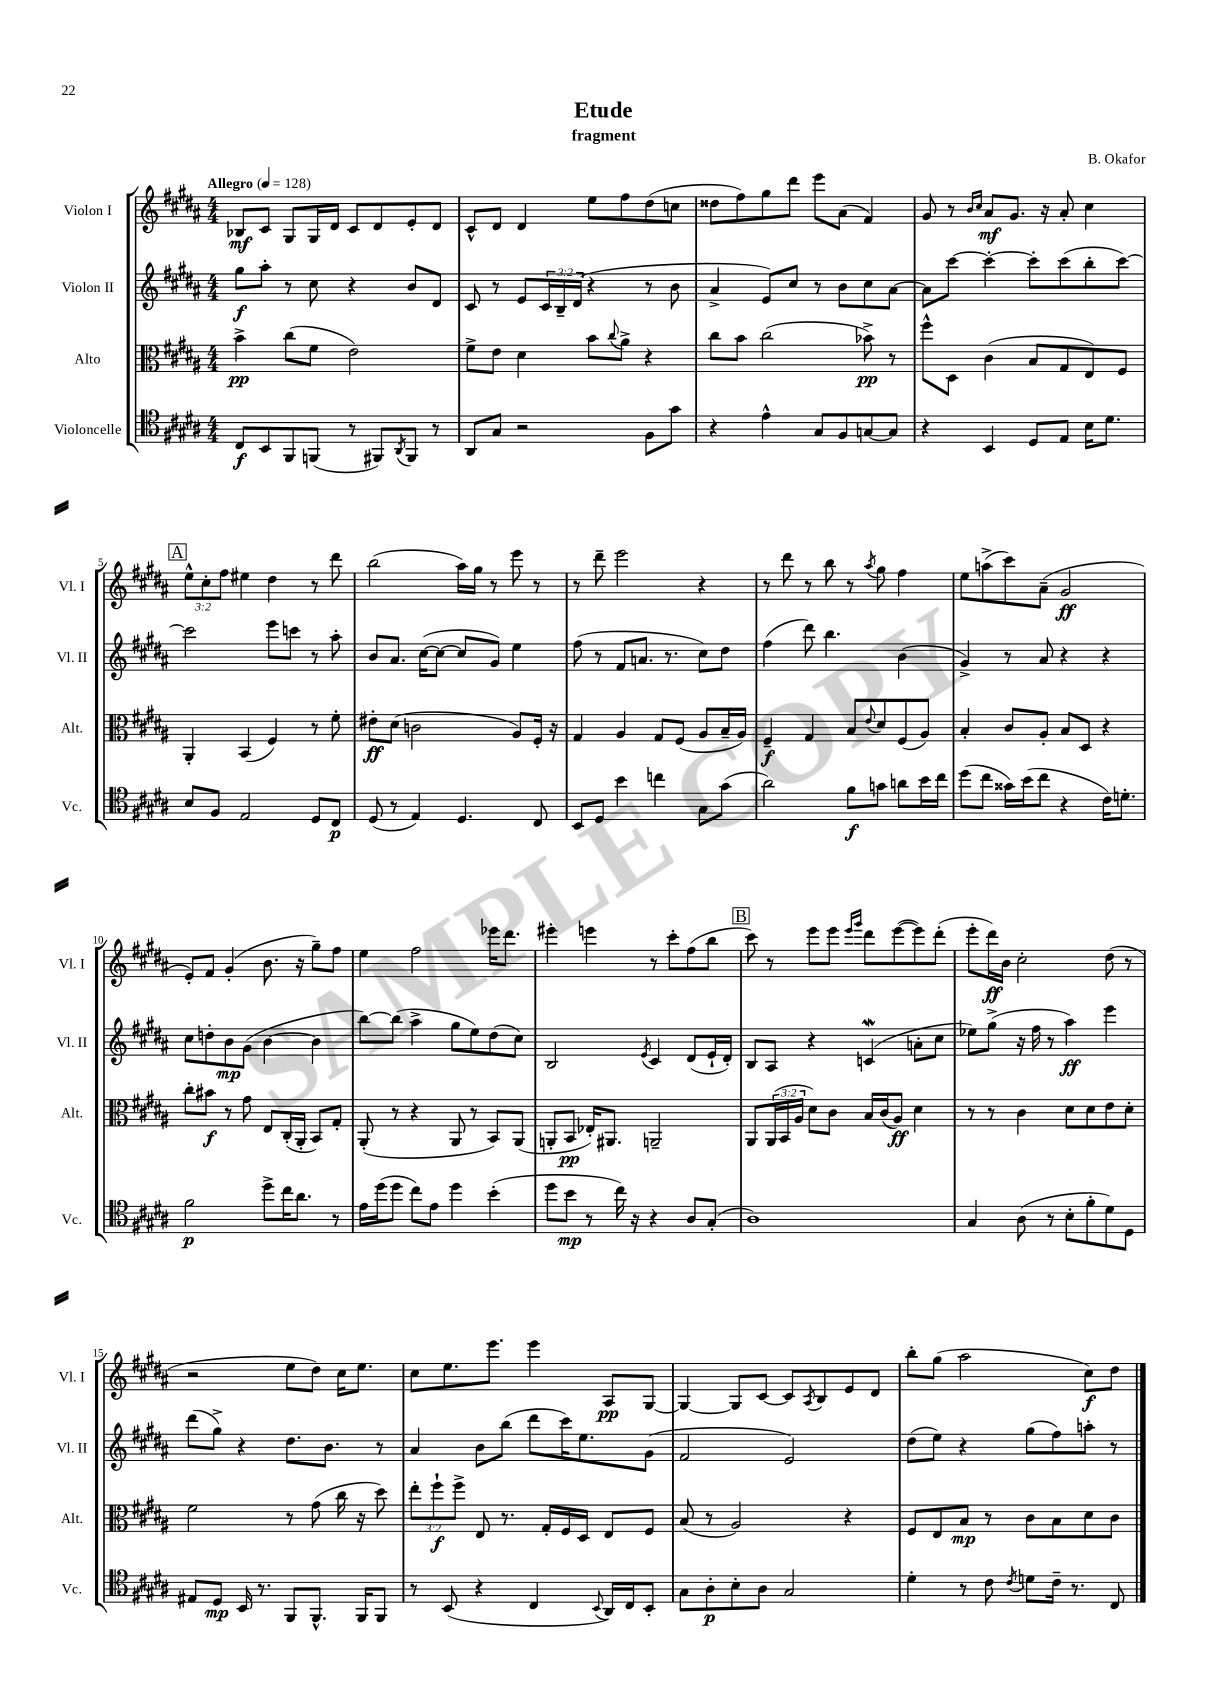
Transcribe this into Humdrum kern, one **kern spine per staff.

**kern	**kern	**kern	**kern
*staff4	*staff3	*staff2	*staff1
*clefC4	*clefC3	*clefG2	*clefG2
*k[f#c#g#d#a#]	*k[f#c#g#d#a#]	*k[f#c#g#d#a#]	*k[f#c#g#d#a#]
*M4/4	*M4/4	*M4/4	*M4/4
*MM128	*MM128	*MM128	*MM128
8C#	4b^	8gg#	8B-
8BB	.	8aa#'	8c#
8FF#	(8cc#	8r	8G#
(8FF	8f#	8cc#	16G#
.	.	.	16d#
8r	2e)	4r	8c#
8FF#)	.	.	8d#
8qAA#	.	.	.
8FF#	.	8b	8e'
8r	.	8d#	8d#
=	=	=	=
8AA#	8f#^	8c#	8c#^^
8G#	8e	8r	8d#
2r	4d#	8e	4d#
.	.	24c#	.
.	.	24B~	.
.	.	(24d#	.
.	8b	4r	8ee
.	8qqcc#	.	.
.	8a#^	.	8ff#
8F#	4r	8r	(8dd#
8g#	.	8b	8cc
=	=	=	=
4r	8cc#	4a#^	8dd##
.	8b	.	8ff#)
4e^^	(2cc#	8e)	8gg#
.	.	8cc#	8ddd#
8G#	.	8r	8eee
8F#	.	8b	(8a#
[8G	8b-^)	8cc#	4f#)
8G]	8r	[8a#	.
=	=	=	=
4r	8ff#^^	8a#]	8g#
.	8D#	[8ccc#	8r
.	.	.	16qqb
.	.	.	16qqcc#
4BB	(4c#	4ccc#'_	8a#
.	.	.	8.g#
8D#	8B	8ccc#']	.
.	.	.	16r
8E	8G#	(8ccc#	8a#'
16B	8E)	8bb'	4cc#
8.d#	.	.	.
.	8F#	[8ccc#)	.
=	=	=	=
8B	4AA#'	2ccc#]	12ee^^
.	.	.	12cc#'
8F#	.	.	.
.	.	.	12ff#
2E	(4BB	.	4ee#
.	4F#)	8eee	4dd#
.	.	8ccc	.
8D#	8r	8r	8r
8C#	8f#'	8aa#'	8ddd#
=	=	=	=
(8D#	8e#'	8b	(2bb
8r	(8d#	8.a#	.
4E)	2c	.	.
.	.	([16cc#	.
.	.	8cc#_	.
4.D#	.	8cc#]	16aa#)
.	.	.	16gg#
.	.	8g#)	8r
.	8A#)	4ee	8eee
8C#	16F#'	.	8r
.	16r	.	.
=	=	=	=
8BB	4G#	(8ff#	8r
8D#	.	8r	8ddd#~
4b	4A#	8f#	2eee
.	.	8.a	.
4cc	8G#	.	.
.	.	8.r	.
.	(8F#	.	.
8G#	8A#	8cc#)	4r
(8g#	16B~	8dd#	.
.	16A#)	.	.
=	=	=	=
2a#)	4F#~	(4ff#	8r
.	.	.	8ddd#
.	4G#	8ddd#)	8r
.	.	4.bb	8bb
8f#	8B	.	8r
.	8qqe	.	8qaa#
8g	8d#	.	8gg#
8a	(8F#	(4b	4ff#
16b	8A#)	.	.
16cc#	.	.	.
=	=	=	=
(8dd#	4B'	4g#^)	8ee
8cc#	.	.	(8aa^
16g##)	8c#	8r	8ccc#)
(16b	.	.	.
8cc#	8A#'	8a#	(8a#~
4r	8B	4r	2g#
.	8D#	.	.
16c#)	4r	4r	.
8.d'	.	.	.
=	=	=	=
2f#	8cc#'	8cc#	8e')
.	8b#	8dd'	8f#
.	8r	8b	(4g#'
.	8g#	(8g#	.
8dd#^	8E	[4b	8.b
16cc#	(16C#'	.	.
8.a#	16AA#'	.	16r
.	8BB)	4b]	8gg#~)
8r	8G#'	.	8ff#
=	=	=	=
16e	(8AA#'	[8bb)	4ee
(16dd#	.	.	.
8dd#	8r	(8bb]	.
8cc#)	4r	4aa#^	2ff#
8e	.	.	.
4dd#	8AA#	8gg#	.
.	8r	8ee)	.
(4b'	8BB)	(8dd#	16eee-
.	.	.	8.ddd#
.	(8AA#	8cc#)	.
=	=	=	=
8dd#	8AA'	2B	4eee#'
8b	8BB	.	.
8r	16E-')	.	4eee
.	8.AA#	.	.
16cc#)	.	.	.
16r	.	.	.
.	.	8qe	.
4r	2AA~	4c#	8r
.	.	.	8ccc#'
8A#	.	(8d#	(8ff#
(8G#'	.	16e`	8bb
.	.	16d#')	.
=	=	=	=
1A#)	8AA#	8B	8ccc#)
.	(24AA#	8A#	8r
.	24BB	.	.
.	24A#	.	.
.	8d#)	4r	8eee
.	8c#	.	8eee
.	.	.	16qqeee
.	.	.	16qqggg#
.	16B	(4c	8ddd#
.	(16c#	.	.
.	8A#)	.	([8eee
.	4d#	8a'	8eee])
.	.	8cc#	(8ddd#'
=	=	=	=
4G#	8r	8ee-)	8eee'
.	8r	(8gg#^	16ddd#)
.	.	.	16b
(8A#	4c#	16r	2cc#'
.	.	16ff#	.
8r	.	8r	.
8B'	8d#	4aa#)	.
8f#'	8d#	.	.
8d#)	8e	4eee	(8dd#
8D#	8d#'	.	8r
=	=	=	=
8E#	2f#	(8ddd#	2r
8D#	.	8gg#^)	.
16BB	.	4r	.
8.r	.	.	.
8FF#	8r	8.dd#	8ee
8.FF#^^	(8g#	.	8dd#)
.	.	8.b	.
.	16cc#	.	16cc#
16FF#	16r	.	8.ee
8FF#	8dd#)	8r	.
=	=	=	=
8r	12ee'	4a#	8cc#
.	12ff#`	.	.
(8BB	.	.	8.ee
.	12ff#^	.	.
4r	8E	8b	.
.	.	.	8.eee
.	8.r	(8bb	.
4C#	.	8ddd#	4eee
.	16G#'	.	.
.	16F#	16ccc#)	.
.	16D#	8.ee	.
8qqBB	.	.	.
16AA#)	8E	.	8A#
16C#	.	.	.
8BB'	8F#	(8g#	[8G#
=	=	=	=
8G#	(8B	2f#	4G#_
8A#'	8r	.	.
8B'	2A#)	.	8G#]
8A#	.	.	[8c#
2G#	.	2e)	8c#]
.	.	.	8qA#
.	.	.	8B
.	4r	.	8e
.	.	.	8d#
=	=	=	=
4d#'	8F#	(8dd#	8bb'
.	8E	8ee)	(8gg#
8r	8B	4r	2aa#
8c#	8r	.	.
8qc#	.	.	.
8d	8c#	(8gg#	.
16c#~	8B	8ff#)	.
8.r	.	.	.
.	8d#	8aa'	8cc#)
8C#	8c#	8r	8dd#
==	==	==	==
*-	*-	*-	*-
